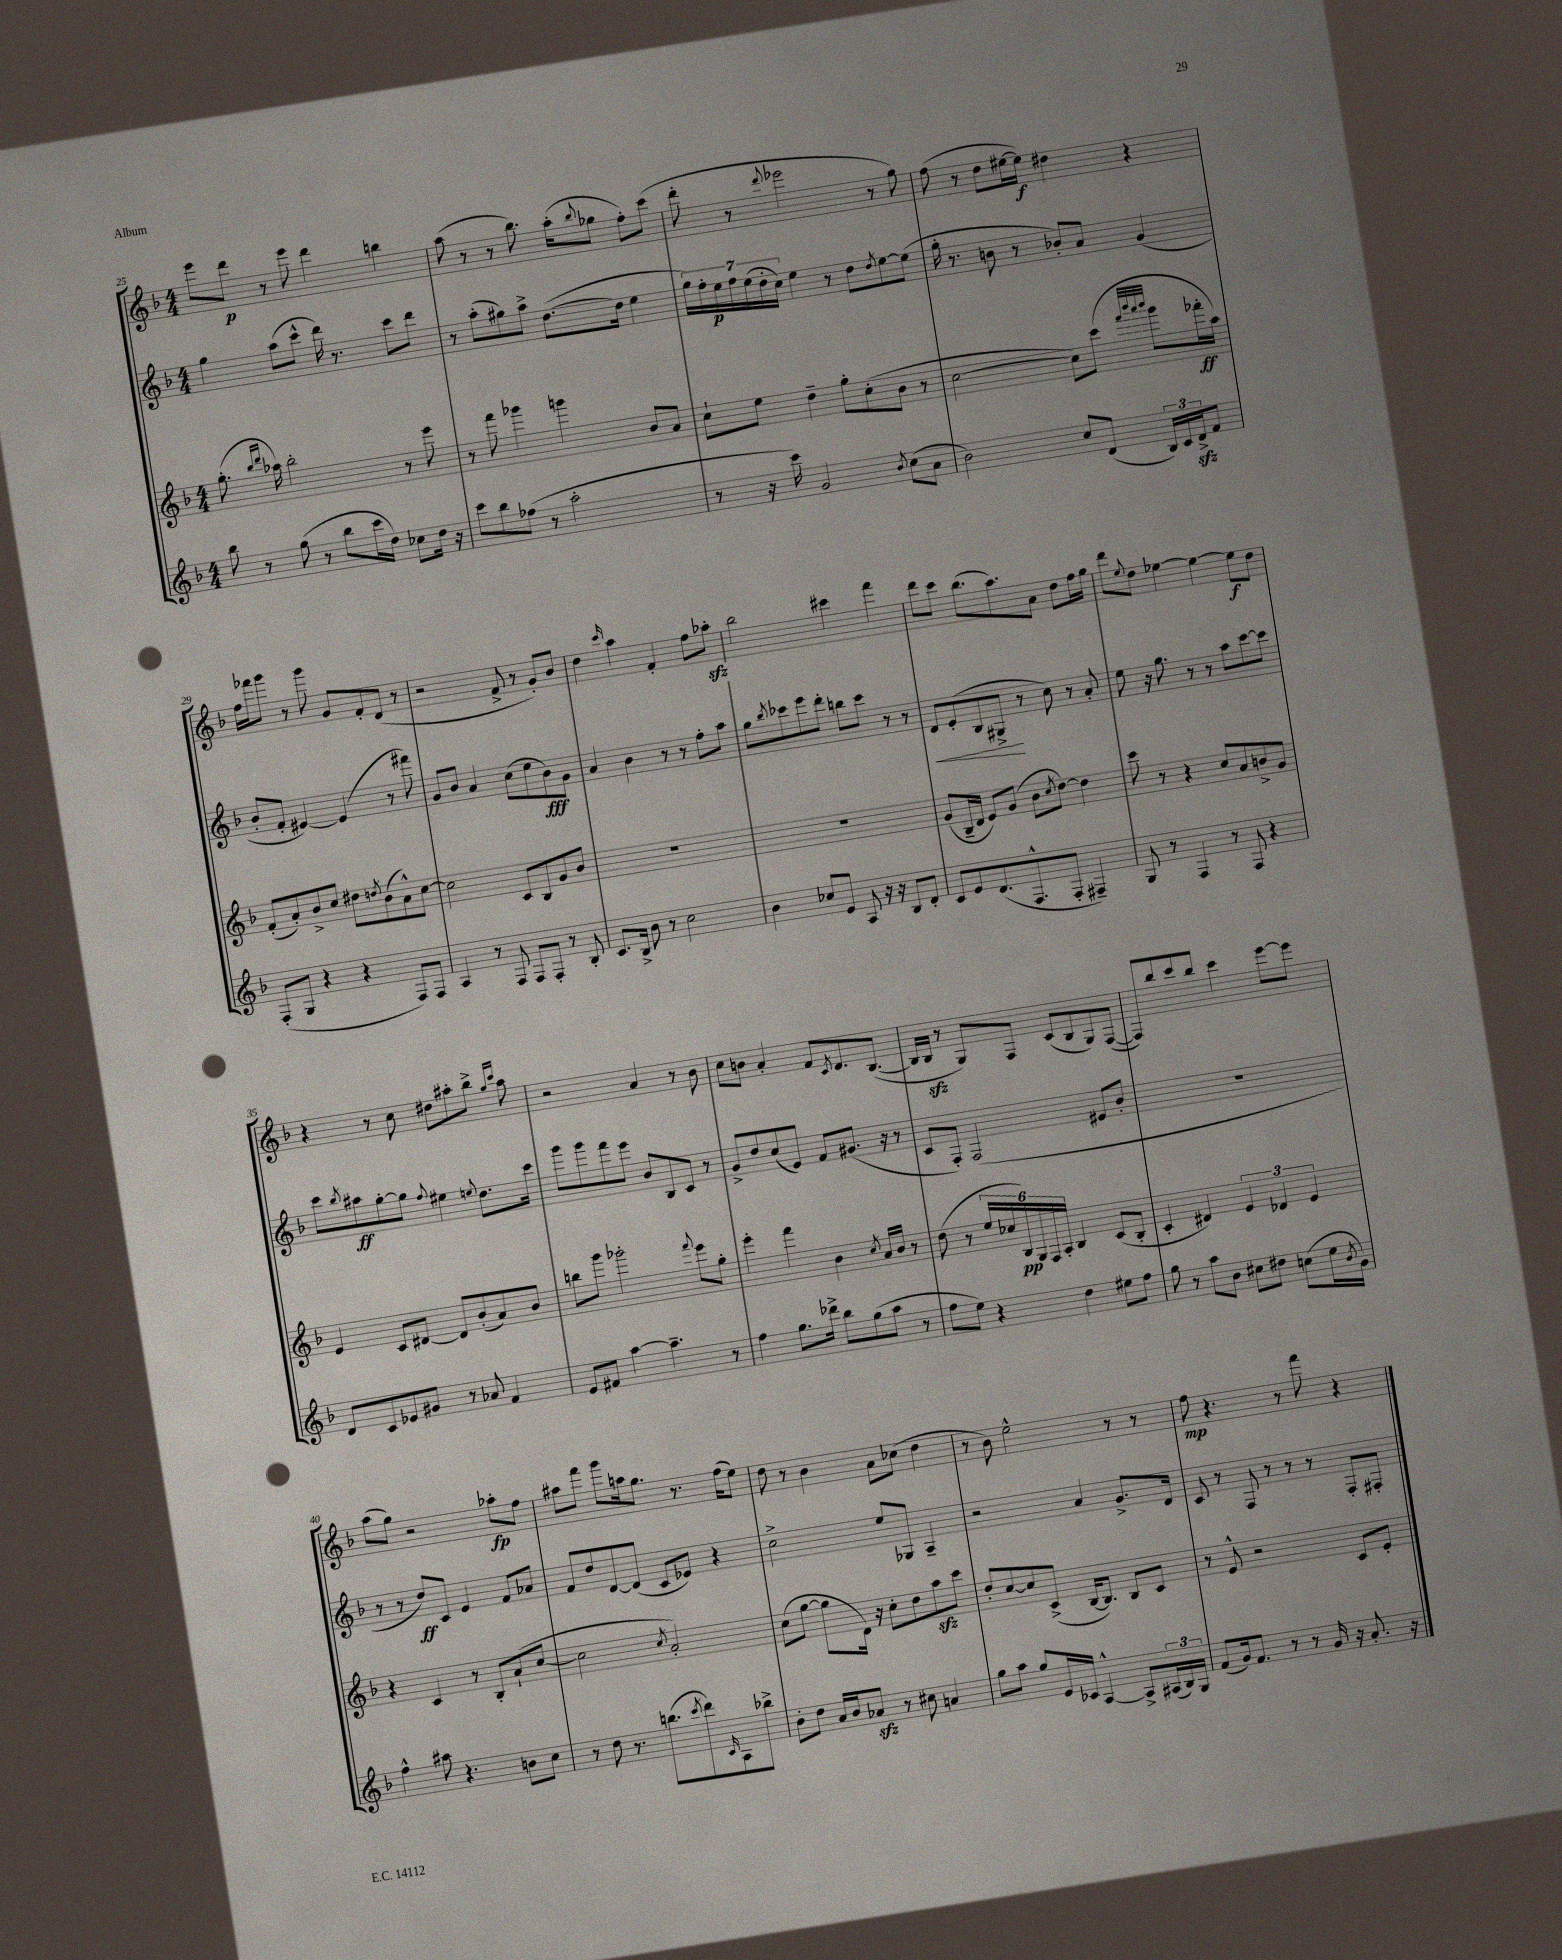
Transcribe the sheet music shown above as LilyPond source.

<<
\new StaffGroup <<
\new Staff = "s0" {
    \clef treble \key f \major \numericTimeSignature \time 4/4
    e'''8 d'''8\p r8 e'''8 d'''4 b''4 |
    a''8( r8 r8 bes''8.) a''16-.( \appoggiatura { bes''8 } ges''8 f''8-.) c'''8( |
    d'''8-. r8 \appoggiatura { d'''8 } ees'''2 r8 g''8) |
    f''8( r8 d''8 eis''16~ eis''16\f) dis''4 r4 |
    f''16 fes'''16 g'''8 r8 g'''8 g'8 f'8-. d'8( r8 |
    r2 f'8-> r8 g'8-.) bes'8 |
    d''4 \grace { c'''16 } a''4 f'4-. f''8 aes''8-.\sfz |
    bes''2 cis'''4 f'''4 |
    d'''8 c'''8 bes''8.( a''8.) a'8 d''8 f''16 g''16 |
    d'''8 \appoggiatura { e''8 } d''8 ees''4~ ees''4~ ees''8\f d''8 |
    r4 r8 c''8 dis''8 ais''8-. bes''8-> \grace { g''16 c'''16 } ais''8 |
    r2 a'4 r8 bes'8 |
    c''8 b'8 a'4-. f'8 \acciaccatura { c'8 } d'8. bes8.~( |
    bes16 bes16\sfz r8 g8) f8 c'8( bes8 g8) f8~( |
    f8) bes''8 c'''8 bes''8 c'''4 e'''8~ e'''8 |
    a''8( g''8) r2 aes''8-.\fp f''8 |
    ais''8 f'''8 g'''8 a''16 g''8. r8. f''16( e''8) |
    d''8 r8 bes'4 a'8 ces''8( d''4 |
    r8 bes'8) e''2-^ r8 r8 |
    f''8\mp r4. r8 f'''8 r4 \bar "|." |
}
\new Staff = "s1" {
    \clef treble \key f \major \numericTimeSignature \time 4/4
    g''4 a''8( c'''8-^ d'''16) r8. c'''8 d'''8 |
    r8 a''8-.( gis''8) a''8-> d''8.~( d''16 e''4 |
    \tuplet 7/4 { g''16) f''16-. e''16\p f''16 e''16( d''16-. c''16) } e''4 r8 d''8 \acciaccatura { d''8 } e''8~ e''8( |
    g''16-. r8. b'8 r8 bes'8-.) a'8 g'4( |
    bes'8-. f'8-. eis'4~) eis'4( r8 fis'''8) |
    g'8 bes'8 a'4 c''8( e''8 bes'8\fff) g'8 |
    a'4 bes'4 r8 r8 f''8-. a''8 |
    g''8 \acciaccatura { bes''8 } ces'''8 e'''8 d'''8-. b''8 ces'''8 r8 r8 |
    d'8\< e'8-.( bes8 gis8->\! r8 c''8) r8 a'8-. |
    e''8 r16 g''8. r8 r8 a''8 c'''8~ c'''8 |
    c'''8 \acciaccatura { bes''8 } ais''8\ff g''8~-. g''8 \appoggiatura { f''8 } eis''4 \appoggiatura { e''8 } d''8. c'''16 |
    g'''8 g'''8 f'''8 e'''8 bes'8 bes8 c'8 r8 |
    g'8-> d''8 c''8( e'8) f'8 gis'8.( r16 r8 |
    c'8 f8-.) f2( eis'8 bes'8-. |
    R1 |
    r8 r8 d''8\ff) c'8 e'4 f'8 aes'8 |
    f'8 d''8 d'8~ d'8( c'8 ees'8) r4 |
    c''2-> e''8 ges8 a4-- |
    r2 a'4 g'8.-> d'16 |
    c'8 r8 f8 r8 r8 r8 f8-. fis8-. \bar "|." |
}
\new Staff = "s2" {
    \clef treble \key f \major \numericTimeSignature \time 4/4
    g''8.-.( \grace { bes''16 d'''16 } aes''16) bes''2-. r8 e'''8 |
    r8 f'''8 ges'''4 g'''4 bes'8 a'8 |
    c''8-! e''8 d''4-- g''8-. c''8-.( bes'8 r8 |
    c''2~ c''8) c'''8( \grace { f'''32 bes'''32 a'''32 bes'''32 } g'''8 fes'''16-.\ff a''16) |
    f'8-.( a'8-.) bes'8-> c''8 dis''8 \acciaccatura { d''8 } bes'8( a'8-^) c''8~ |
    c''2 c'8 bes8 g'8 bes'8 |
    R1 |
    R1 |
    g'8( bes16-- d'16 e'8) g'8( bes'8 \acciaccatura { c''8 } d''8~) d''4 |
    c'''8 r8 r4 c''8 a'8 b'8-> g'8 |
    e'4 c'8 dis'8~ dis'8 bes'8-.( a'8) bes'8 |
    b''8 g'''8 ges'''2-. \appoggiatura { f'''8 } e'''8 g''8-. |
    e'''4-. f'''4 bes'4 \acciaccatura { c''8 } a'16 bes'16 r8 |
    d''8( r8 \tuplet 6/4 { e''16 ces''16 bes16\pp) g16 f16 a16-. } bes4 c'8( bes8-. |
    c'4-. dis'4) \tuplet 3/2 { e'4 des'4 e'4 } |
    r4 c'4 r8 bes8-. a'8-!( c''8~ |
    c''2 \acciaccatura { c''8 } a'2-.) |
    c''8( g''8~ g''8 d'16) r16 c''8-. d''8 a''8\sfz c'''8 |
    d''8-. c''8~ c''8 c'8->( bes16~ bes8.) bes8 c'8 |
    r8 e'8-^ r2 c'8 e'8-. \bar "|." |
}
\new Staff = "s3" {
    \clef treble \key f \major \numericTimeSignature \time 4/4
    bes''8 r8 g''8( r8 bes''8 c'''16 d''16) ces''8 d''16 r16 |
    c'''8 bes''8 fes''8( r8 a''2-. |
    r8 r16 c'''16) g'2 \acciaccatura { bes'8 } c''8( a'8 |
    bes'2) c''8 d'8( \tuplet 3/2 { bes16) c'16 d'16->\sfz } f'8 |
    f8-.( g8 r4 r4 f8) f8 |
    a4 r8 f8 f8 f8-. r8 bes8-. |
    c'8. bes16-> bes'8 r8 c''2 |
    bes'4 ces''8 e'8 a8 r16 r16 bes8 d'8-. |
    c'8 e'8 d'8.( f8.-^ f8-. fis4--) |
    g8 r8 f4 r8 f8 r4 |
    d'8 c'8 ees'8 gis'8 r8 aes'8 f'4 |
    e'8 fis'8 a''4~ a''4.-- r8 |
    f''4 g''8. des'''16-> bes''8 g''8( a''8 r8 |
    f''8 e''8) r4 d''4 eis''8 f''8 |
    g''8 r8 a''8 bes'8 cis''8 dis''8 c''8( e''16 \acciaccatura { bes'8 } g'16) |
    f''4-^ ais''8 r4. b'8 c''8 |
    r8 d''8 r8. b''8.( \acciaccatura { c'''8 } d'''8) \grace { c'16 } a8 bes''8-> |
    bes'8-. d''8 a'16 bes'16 aes'8\sfz r8 cis''8 a'4 |
    g''8 a''8 g''8 e'16 ces'16 a4~-^ a8-> \tuplet 3/2 { ais16( bes16) g16 } |
    f'8( g'16) f'8. r8 r8 g'16 r16 a'8.-. r16 \bar "|." |
}
>>
>>
\layout { \context { \Score currentBarNumber = #25 } }
